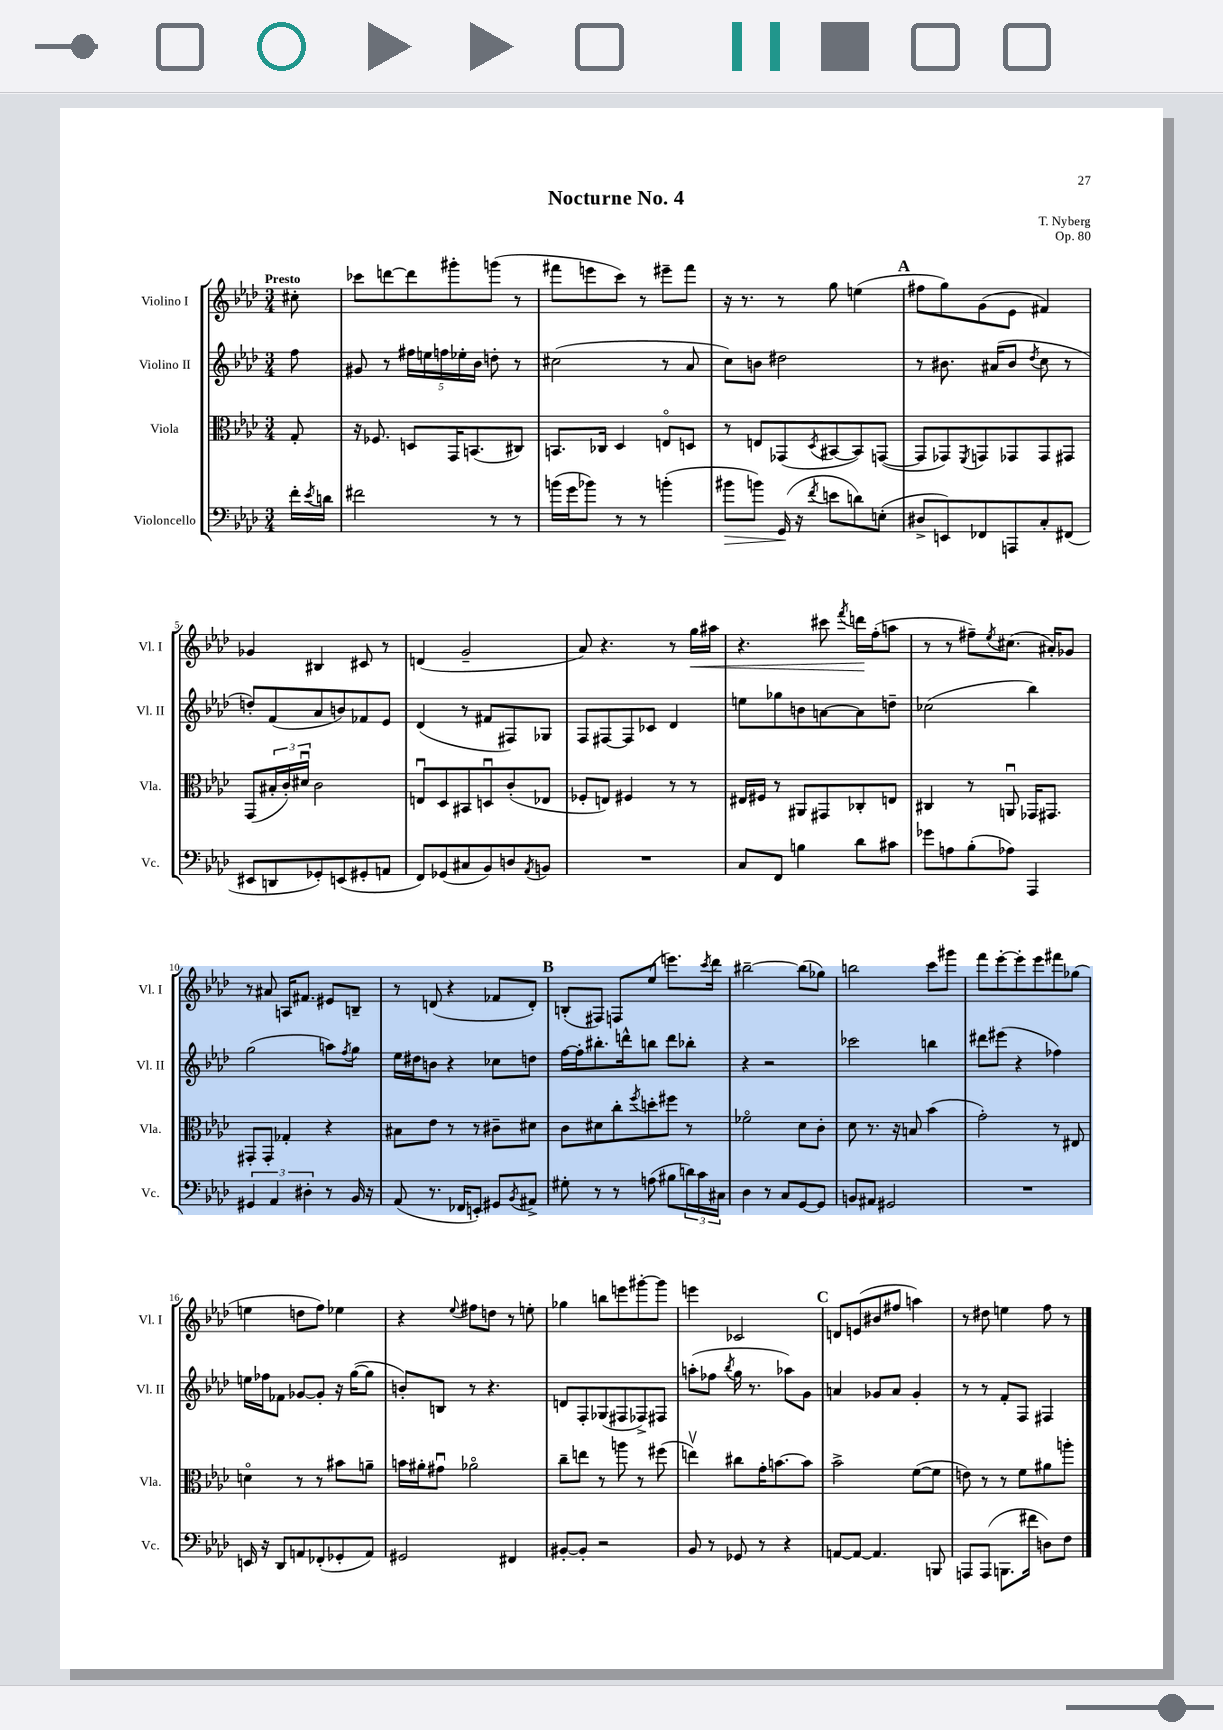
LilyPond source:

\header { title = "Nocturne No. 4" composer = "T. Nyberg" opus = "Op. 80" }
<<
\new StaffGroup <<
\new Staff = "s0" \with { instrumentName = "Violino I" shortInstrumentName = "Vl. I" } {
    \clef treble \key aes \major \numericTimeSignature \time 3/4 \partial 8 \tempo "Presto"
    cis''8-. |
    ces'''8 d'''8~ d'''8 gis'''8-. g'''8( r8 |
    fis'''8 e'''8 c'''8) r8 eis'''8-- fis'''8 |
    r16 r8. r8 g''8 e''4( |
    \mark \markup { \bold "A" } fis''8 g''8) g'8( ees'8 fis'4) |
    ges'4 bis4 cis'8 r8 |
    d'4( g'2-- |
    aes'8) r4. r8 g''16\< ais''16 |
    r4. cis'''8 \acciaccatura { f'''8 } d'''16\! f''16-.( a''8 |
    r8 r8 fis''8--) \acciaccatura { ees''8 } cis''8.( ais'16-.) ges'8 |
    r8 ais'8 a16 fis'8. eis'8 b8-- |
    r8 d'8( r4 fes'8 d'8-.) |
    \mark \markup { \bold "B" } b8-.( fis8) f8 ees''8( e'''8.) \acciaccatura { c'''8 } des'''16 |
    bis''2~-- bis''8( ges''8) |
    b''2 c'''8 gis'''8 |
    f'''8 ees'''8~-. ees'''8-. ees'''8 fis'''8 ges''8( |
    e''4 d''8 f''8) ees''4 |
    r4 \appoggiatura { ees''8 } fis''8 d''8 r8 e''8-. |
    ges''4 b''8 e'''8 gis'''8~-. gis'''8 |
    e'''4 ces'2 |
    \mark \markup { \bold "C" } d'8 e'8( bis'8 fis''8 a''4) |
    r8 dis''8 e''4 f''8 r8 \bar "|." |
}
\new Staff = "s1" \with { instrumentName = "Violino II" shortInstrumentName = "Vl. II" } {
    \clef treble \key aes \major \numericTimeSignature \time 3/4 \partial 8
    f''8 |
    gis'8 r8 \tuplet 5/4 { fis''16 e''16 f''16 ees''16-. bes'16 } d''8-. r8 |
    cis''2( r8 aes'8 |
    c''8) b'8 dis''2 |
    \mark \markup { \bold "A" } r8 bis'8. ais'16( bis'8 \acciaccatura { des''8 } c''8 r8 |
    d''8-.) f'8( aes'8 b'8) fes'8 ees'8 |
    des'4( r8 fis'8 fis8) ges8 |
    f8 fis8~ fis8 ces'8 des'4 |
    e''8 ges''8 b'8 a'8~ a'8 d''8-- |
    ces''2( bes''4) |
    g''2( a''8) \acciaccatura { f''8 } g''8 |
    ees''16 dis''16 b'8 r4 ces''8 d''8 |
    \mark \markup { \bold "B" } f''16~ f''16-. bis''8.-. d'''16-^ b''8 d'''8 bes''8-. |
    r4 r2 |
    ces'''2 b''4 |
    dis'''8 eis'''8( r4 fes''4) |
    e''16 fes''16 fes'8 ges'8~ ges'8-. r16 g''16~( g''8 |
    b'8-.) b8 r8 r4. |
    d'8 f8-. ges8( fis8 fes8->) fis8 |
    a''8-.( fes''8 \acciaccatura { bes''8 } g''16 r8. aes''8) g'8 |
    \mark \markup { \bold "C" } a'4 ges'8 a'8 ges'4-. |
    r8 r8 f'8-. f8 fis4 \bar "|." |
}
\new Staff = "s2" \with { instrumentName = "Viola" shortInstrumentName = "Vla." } {
    \clef alto \key aes \major \numericTimeSignature \time 3/4 \partial 8
    g8-. |
    r16 fes8. d8 g,16 b,8.( cis8) |
    b,8. ces16 des4 e8\flageolet d8 |
    r8 e8 ges,8( \acciaccatura { des8 } bis,8~ bis,8) g,8~( |
    \mark \markup { \bold "A" } g,8 ges,8) \acciaccatura { f,8 } g,8 ges,8 ges,8 gis,8 |
    g,8( \tuplet 3/2 { bis16-. c'16-.) dis'16\downbow } c'2 |
    e8\downbow des8 bis,8 d8\downbow c'8-.( ees8 |
    fes8-. e8) fis4 r8 r8 |
    eis16 fis16 r8 ais,8 gis,8 ces8-. e8 |
    cis4 r8 a,8\downbow ges,16 gis,8. |
    gis,8-. gis,8-. ges4-. r4 |
    bis8 ees'8 r8 r8 cis'8-- dis'8 |
    \mark \markup { \bold "B" } c'8 dis'8 c''8-. \acciaccatura { f''8 } d''8-. fis''8 r8 |
    fes'2\flageolet des'8 c'8-. |
    des'8 r8. r16 b8 bes'4( |
    g'2-.) r8 eis8 |
    d'4\flageolet r8 r8 bis'8 a'8-- |
    b'16 ais'16-. gis'8\downbow aes'2\flageolet |
    c''8-- e''8 r8 a''8 r8 fis''8( |
    e''4\upbow) cis''8 g'16-. b'8.~ b'8 |
    \mark \markup { \bold "C" } bes'2-> f'8~( f'8 |
    e'8) r8 r8 f'8 ais'8 a''8-. \bar "|." |
}
\new Staff = "s3" \with { instrumentName = "Violoncello" shortInstrumentName = "Vc." } {
    \clef bass \key aes \major \numericTimeSignature \time 3/4 \partial 8
    f'16-. \acciaccatura { ees'8 } d'16 |
    fis'2 r8 r8 |
    b'16( g'16 bes'8) r8 r8 b'4-.( |
    bis'8\> b'8) g,16\!( r16 \acciaccatura { f'8 } e'8 d'8) e8-.( |
    \mark \markup { \bold "A" } dis8-> e,8) fes,8 a,,8 c8-. fis,8( |
    eis,8 d,8 ges,8-.) e,8( gis,8-. a,8 |
    f,8) ges,8( cis8 bes,8) d8 \acciaccatura { aes,8 } b,8 |
    R2. |
    c8 f,8 b4 des'8 cis'8 |
    ges'8 a8 bes8-.( aes8) aes,,4 |
    \tuplet 3/2 { gis,4 aes,4 dis4-. } r8 bes,16 r16 |
    aes,8( r8. fes,16 e,8-.) gis,8 \acciaccatura { bes,8 } ais,8-> |
    \mark \markup { \bold "B" } gis8-. r8 r8 a8( bis8 \tuplet 3/2 { d'16) c'16 cis16 } |
    des4 r8 c8 g,8~ g,8 |
    b,8 ais,8 gis,2 |
    R2. |
    e,16 r16 des,8 a,8 fes,8-.( ges,8-. a,8) |
    gis,2 fis,4 |
    bis,8~-. bis,8-. r2 |
    bes,8 r8 ges,8 r8 r4 |
    \mark \markup { \bold "C" } a,8~ a,8~ a,4. b,,8 |
    a,,8 a,,8( b,,8. fis'16 d8) f8 \bar "|." |
}
>>
>>
